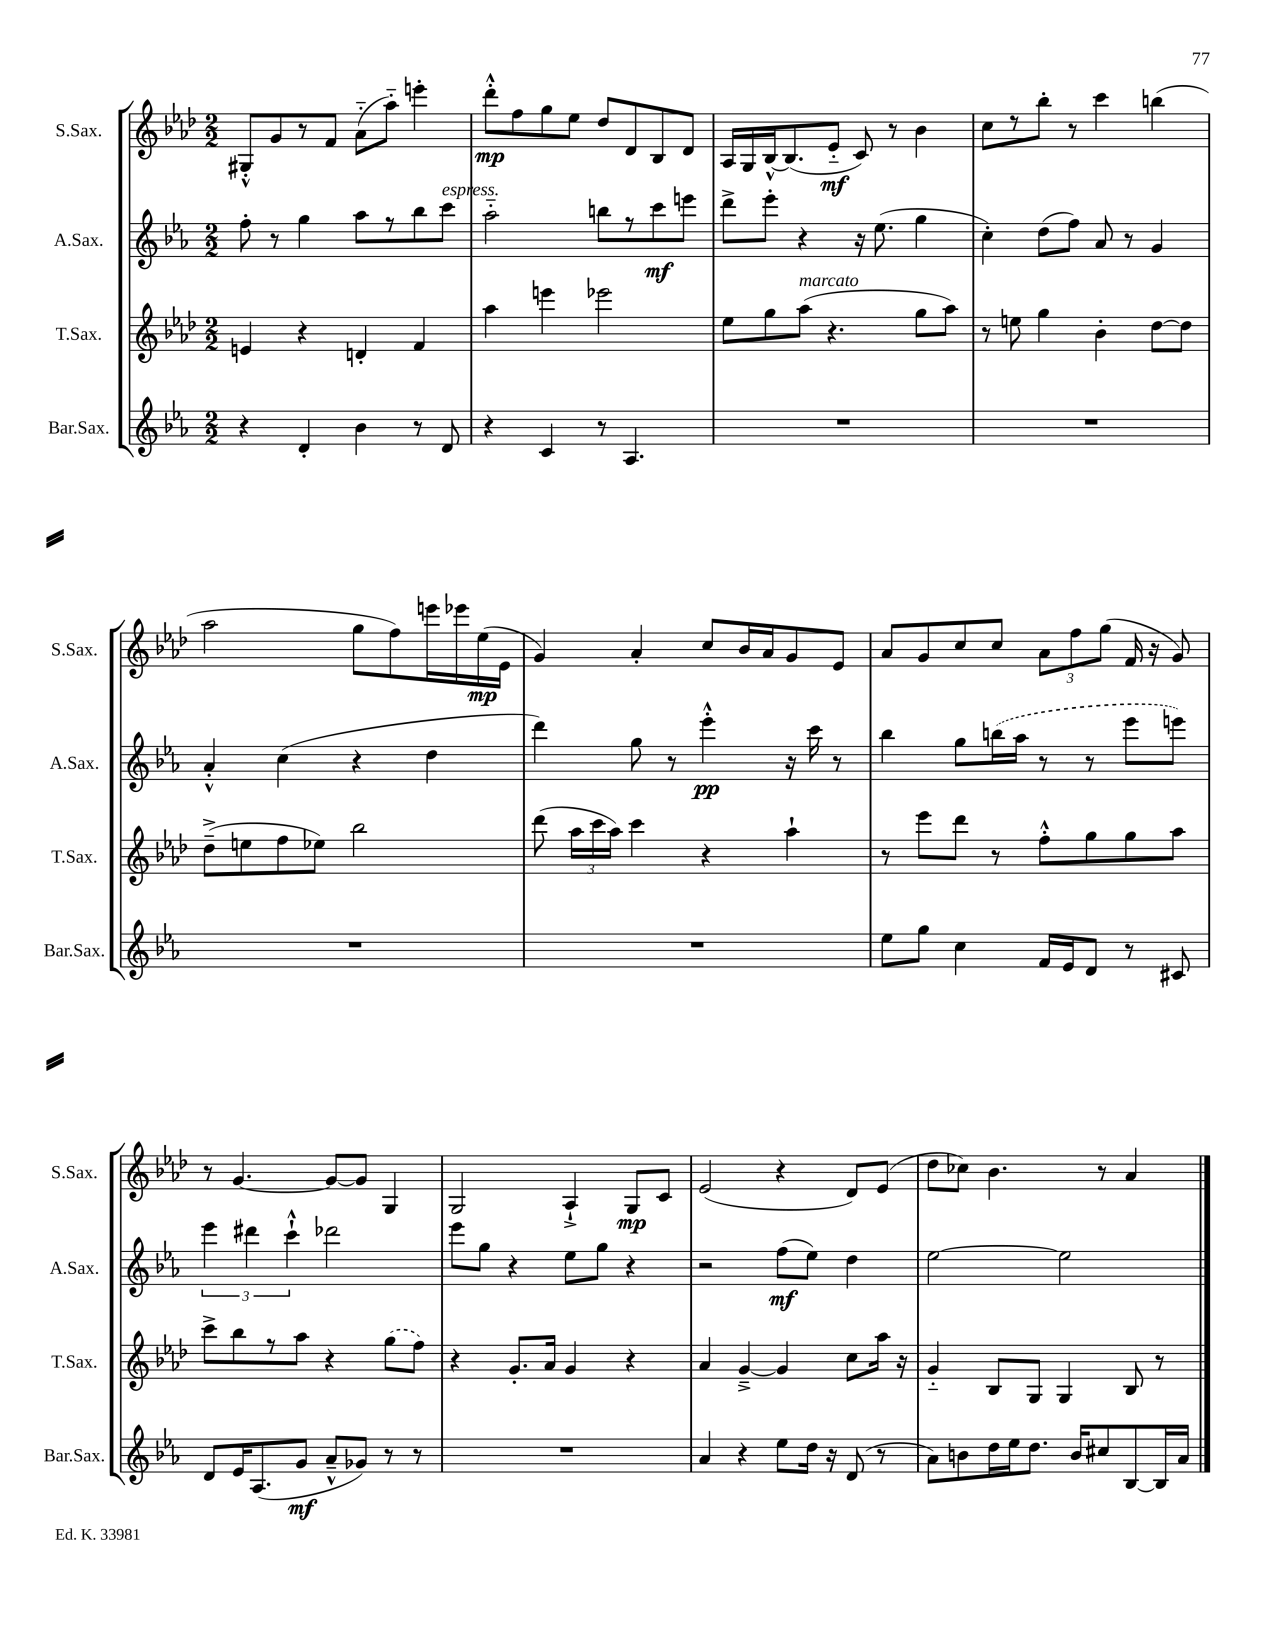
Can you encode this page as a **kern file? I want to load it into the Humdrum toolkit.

**kern	**kern	**kern	**kern
*staff4	*staff3	*staff2	*staff1
*clefG2	*clefG2	*clefG2	*clefG2
*k[b-e-a-]	*k[b-e-a-d-]	*k[b-e-a-]	*k[b-e-a-d-]
*M2/2	*M2/2	*M2/2	*M2/2
4r	4e/	8ff'\	8G#'^^/L
.	.	8r	8g/
4d'/	4r	4gg\	8r
.	.	.	8f/J
4b-\	4d'/	8aa-\L	(8a-'~\L
.	.	8r	8aa-'~\J)
8r	4f/	8bb-\	4eee'\
8d/	.	8ccc\J	.
=	=	=	=
4r	4aa-\	2aa-'~\	8ddd-'^^\L
.	.	.	8ff\
4c/	4eee\	.	8gg\
.	.	.	8ee-\J
8r	2eee-\	8bb\L	8dd-/L
4.A-/	.	8r	8d-/
.	.	8ccc\	8B-/
.	.	8eee\J	8d-/J
=	=	=	=
1r	8ee-\L	8ddd^\L	16A-/LL
.	.	.	16G/
.	8gg\	8eee-'\J	[16B-^^/J
.	.	.	(8.B-/]
.	(8aa-\J	4r	.
.	4.r	.	8e-'~/J
.	.	16r	8c/)
.	.	(8.ee-\	.
.	.	.	8r
.	8gg\L	4gg\	4b-\
.	8aa-\J)	.	.
=	=	=	=
1r	8r	4cc'\)	8cc\L
.	8ee\	.	8r
.	4gg\	(8dd\L	8bb-'\J
.	.	8ff\J)	8r
.	4b-'\	8a-/	4ccc\
.	.	8r	.
.	[8dd-\L	4g/	(4bb\
.	8dd-\]J	.	.
=	=	=	=
1r	(8dd-~^\L	4a-'^^/	2aa-\
.	8ee\	.	.
.	8ff\	(4cc\	.
.	8ee-\J)	.	.
.	2bb-\	4r	8gg\L
.	.	.	8ff\)
.	.	4dd\	16eee\L
.	.	.	16eee-\
.	.	.	(16ee-\
.	.	.	16e-\JJ
=	=	=	=
1r	(8ddd-\	4ddd\)	4g/)
.	24aa-\LL	.	.
.	24ccc\	.	.
.	24aa-\JJ)	.	.
.	4ccc\	8gg\	4a-'/
.	.	8r	.
.	4r	4eee-'^^\	8cc/L
.	.	.	16b-/L
.	.	.	16a-/J
.	4aa-`\	16r	8g/
.	.	16ccc\	.
.	.	8r	8e-/J
=	=	=	=
8ee-\L	8r	4bb-\	8a-/L
8gg\J	8eee-\L	.	8g/
4cc\	8ddd-\J	8gg\L	8cc/
.	8r	(16bb\L	8cc/J
.	.	16aa-\JJ	.
16f/LL	8ff'^^\L	8r	12a-\L
16e-/J	.	.	.
.	.	.	12ff\
8d/J	8gg\	8r	.
.	.	.	(12gg\J
8r	8gg\	8eee-\L	16f/
.	.	.	16r
8c#/	8aa-\J	8eee\J)	8g/)
=	=	=	=
8d/L	8ccc^\L	6eee-\	8r
16e-/K	8bb-\	.	[4.g/
.	.	6ddd#\	.
(8.A-/	.	.	.
.	8r	.	.
.	.	6ccc`^^\	.
8g/J	8aa-\J	.	.
8a-~^^/L	4r	2ddd-\	8g/_L
8g-/J)	.	.	8g/]J
8r	(8gg\L	.	4G/
8r	8ff\J)	.	.
=	=	=	=
1r	4r	8eee-\L	2G/
.	.	8gg\J	.
.	8.g'/L	4r	.
.	16a-/Jk	.	.
.	4g/	8ee-\L	4A-`^/
.	.	8gg\J	.
.	4r	4r	8G/L
.	.	.	8c/J
=	=	=	=
4a-/	4a-/	2r	(2e-/
4r	[4g~^/	.	.
8ee-\L	4g/]	(8ff\L	4r
16dd\Jk	.	8ee-\J)	.
16r	.	.	.
(8d/	8cc\L	4dd\	8d-/L)
8r	16aa-\Jk	.	(8e-/J
.	16r	.	.
=	=	=	=
8a-\L)	4g'~/	[2ee-\	8dd-\L
8b\	.	.	8cc-\J)
16dd\L	8B-/L	.	4.b-\
16ee-\J	.	.	.
8.dd\J	8G/J	.	.
.	4G/	2ee-\]	.
16b/LK	.	.	.
8cc#/	.	.	8r
[8B-/	8B-/	.	4a-/
16B-/]L	8r	.	.
16a-/JJ	.	.	.
==	==	==	==
*-	*-	*-	*-
